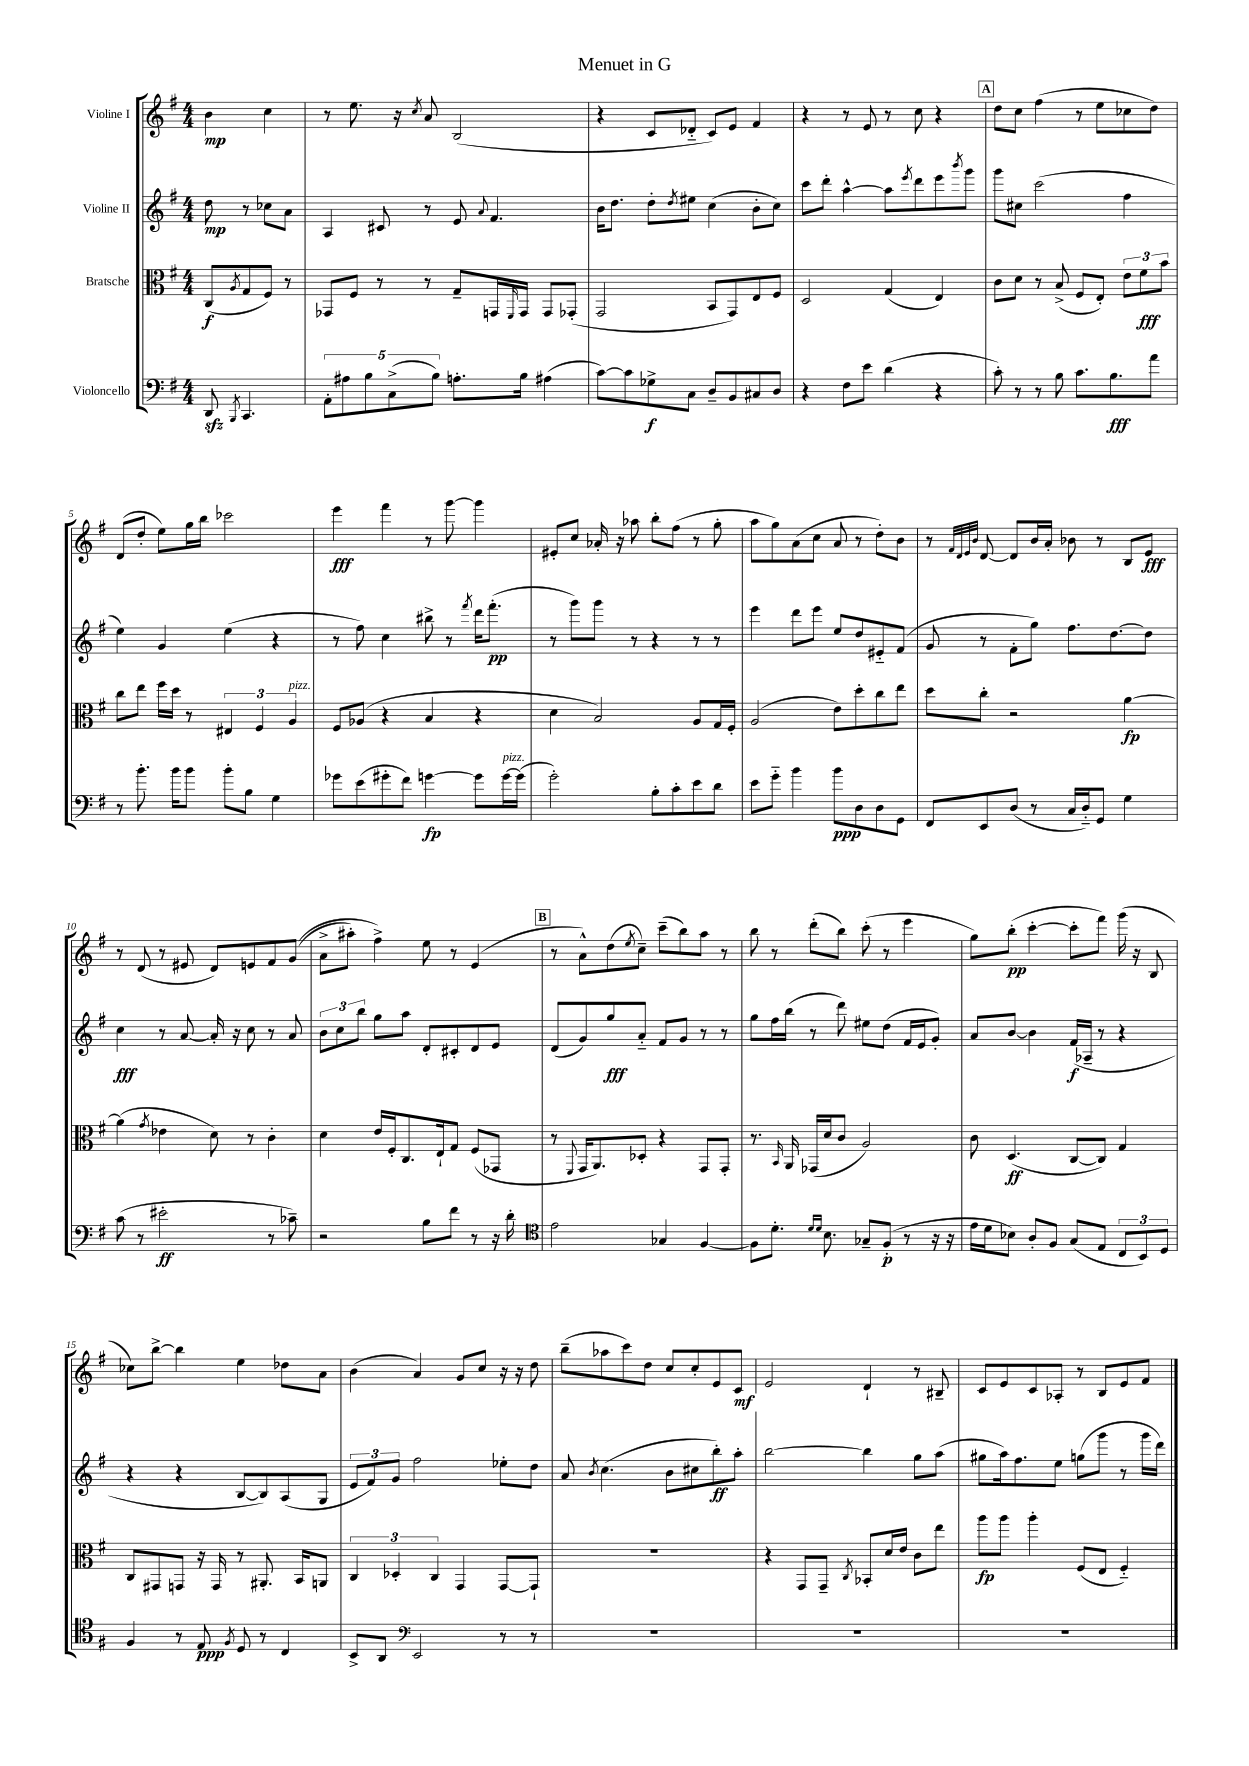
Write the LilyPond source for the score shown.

\header { title = "Menuet in G" }
<<
\new StaffGroup <<
\new Staff = "s0" \with { instrumentName = "Violine I" } {
    \clef treble \key g \major \numericTimeSignature \time 4/4 \partial 2
    b'4\mp c''4 |
    r8 e''8. r16 \acciaccatura { c''8 } a'8 b2( |
    r4 c'8 des'8-_ c'8) e'8 fis'4 |
    r4 r8 e'8 r8 c''8 r4 |
    \mark \markup { \box "A" } d''8 c''8 fis''4( r8 e''8 ces''8 d''8) |
    d'8( d''8-. e''8) g''16 b''16 ces'''2 |
    e'''4\fff fis'''4 r8 g'''8~ g'''4 |
    eis'8-. c''8 aes'16-. r16 aes''8 b''8-. fis''8( r8 g''8-. |
    a''8 g''8) a'8( c''8 a'8 r8 d''8-.) b'8 |
    r8 \grace { fis'32 d'32 e'32 b'32 } d'8~ d'8 b'16 a'16-. bes'8 r8 b8 e'8\fff |
    r8 d'8( r8 eis'8 d'8) e'8 fis'8 g'8(\( |
    a'8-> ais''8-.) fis''4->\) e''8 r8 e'4( |
    \mark \markup { \box "B" } r8 a'8-^) d''8( \acciaccatura { e''8 } c''8--) c'''8--( b''8) a''8 r8 |
    b''8 r8 d'''8-.( b''8) c'''8-.( r8 e'''4 |
    g''8) b''8-.\pp( c'''4~-. c'''8-. fis'''8) g'''16( r16 b8 |
    ces''8) b''8~-> b''4 e''4 des''8 a'8 |
    b'4( a'4) g'8 c''8 r16 r16 d''8 |
    b''8--( aes''8 c'''8) d''8 c''8 c''8-. e'8 c'8\mf |
    e'2 d'4-! r8 bis8-- |
    c'8 e'8 c'8 aes8-. r8 b8 e'8 fis'8 \bar "|." |
}
\new Staff = "s1" \with { instrumentName = "Violine II" } {
    \clef treble \key g \major \numericTimeSignature \time 4/4 \partial 2
    d''8\mp r8 ces''8 a'8 |
    a4 cis'8 r8 e'8 \appoggiatura { a'8 } fis'4. |
    b'16 d''8. d''8-. \acciaccatura { d''8 } eis''8 c''4( b'8-. c''8) |
    c'''8 d'''8-. a''4~-^ a''8 \acciaccatura { e'''8 } d'''8 e'''8 \acciaccatura { b'''8 } g'''8 |
    \mark \markup { \box "A" } g'''8 cis''8 c'''2( fis''4 |
    e''4) g'4 e''4( r4 |
    r8 fis''8) c''4 bis''8-> r8 \acciaccatura { fis'''8 } d'''16 fis'''8.-.\pp( |
    r8 g'''8) g'''8 r8 r4 r8 r8 |
    e'''4 d'''8 e'''8 e''8 d''8 eis'8-_ fis'8( |
    g'8 r8 fis'8-. g''8) fis''8. d''8.~ d''8 |
    c''4\fff r8 a'8~ a'16-. r16 c''8 r8 a'8 |
    \tuplet 3/2 { b'8 c''8 b''8 } g''8 a''8 d'8-. cis'8-. d'8 e'8 |
    \mark \markup { \box "B" } d'8( g'8) g''8\fff a'8-_ fis'8 g'8 r8 r8 |
    g''8 fis''16 b''16( r8 d'''8) eis''8 d''8( fis'16 e'16 g'8-.) |
    a'8 b'8~ b'4 fis'16\f( aes16-- r8 r4 |
    r4 r4 b8~ b8) a8( g8 |
    \tuplet 3/2 { e'8 fis'8) g'8 } fis''2 ees''8-. d''8 |
    a'8 \acciaccatura { b'8 } c''4.( b'8 cis''8 b''8-.\ff) a''8-. |
    b''2~ b''4 g''8 a''8( |
    gis''8 a''16) fis''8. e''8 g''8( g'''8 r8 g'''16 d'''16) \bar "|." |
}
\new Staff = "s2" \with { instrumentName = "Bratsche" } {
    \clef alto \key g \major \numericTimeSignature \time 4/4 \partial 2
    c8\f( \acciaccatura { a8 } g8 fis8) r8 |
    ges,8 fis8 r8 r8 g8-- g,16 \grace { fis,16 } g,16 g,8 ges,8-.( |
    g,2 b,8 g,8) e8 fis8 |
    d2 g4( e4) |
    \mark \markup { \box "A" } c'8 d'8 r8 b8->( fis8 e8-.) \tuplet 3/2 { e'8 fis'8\fff b'8 } |
    c''8 e''8 fis''16 d''16 r8 \tuplet 3/2 { eis4 fis4 a4^\markup { \italic "pizz." } } |
    fis8 aes8( r4 b4 r4 |
    d'4 b2) a8 g16 fis16-. |
    a2( e'8) d''8-. c''8 e''8 |
    d''8 c''8-. r2 a'4~\fp |
    a'4( \acciaccatura { g'8 } ees'4 d'8) r8 c'4-. |
    d'4 e'16 fis16-. c8. e16-! g8 fis8( ges,8 |
    \mark \markup { \box "B" } r8 \appoggiatura { fis,8 } g,16 a,8.) des8-. r4 g,8 g,8-. |
    r8. \grace { b,16 } a,16 ges,16( d'16 c'8 a2) |
    c'8 d4.\ff( c8~ c8) g4 |
    c8 gis,8 g,8 r16 g,16 r8 ais,8.-. b,16 a,8 |
    \tuplet 3/2 { c4 des4-. c4 } g,4 g,8~ g,8-! |
    R1 |
    r4 g,8 g,8-- \acciaccatura { c8 } bes,8-. d'16 e'16 c'8 e''8 |
    a''8\fp a''8 a''4-. fis8( e8 fis4-_) \bar "|." |
}
\new Staff = "s3" \with { instrumentName = "Violoncello" } {
    \clef bass \key g \major \numericTimeSignature \time 4/4 \partial 2
    d,8\sfz \acciaccatura { b,,8 } c,4. |
    \tuplet 5/4 { a,8-. ais8 b8 c8->( b8) } a8.-. b16 ais4( |
    c'8~) c'8 ges8->\f c8 d8-- b,8 cis8 d8 |
    r4 fis8 e'8 d'4( r4 |
    \mark \markup { \box "A" } c'8-.) r8 r8 b8 c'8. b8.\fff a'8 |
    r8 b'8.-. b'16 b'8 b'8-. b8 g4 |
    ges'8 e'8( gis'8-. fis'8) g'4~\fp g'8 g'16~^\markup { \italic "pizz." } g'16( |
    g'2-.) b8-. c'8-. e'8 d'8 |
    e'8 g'8-_ b'4 b'8\ppp d8 d8 g,8 |
    fis,8 e,8 d8( r8 c16 d16-_) g,8 g4 |
    c'8( r8 eis'2-.\ff r8 ces'8--) |
    r2 b8 fis'8 r8 r16 d'16-. |
    \mark \markup { \box "B" } \clef tenor e'2 ges4 fis4~ |
    fis8 d'8.-. \grace { d'16 d'16 } b8. ges8-- fis8-.\p( r8 r16 r16 |
    e'16 d'16 bes8) a8-. fis8 g8( e8 \tuplet 3/2 { c8 b,8) d8 } |
    fis4 r8 e8\ppp \acciaccatura { fis8 } d8 r8 c4 |
    b,8-> a,8 \clef bass e,2 r8 r8 |
    R1 |
    R1 |
    R1 \bar "|." |
}
>>
>>
